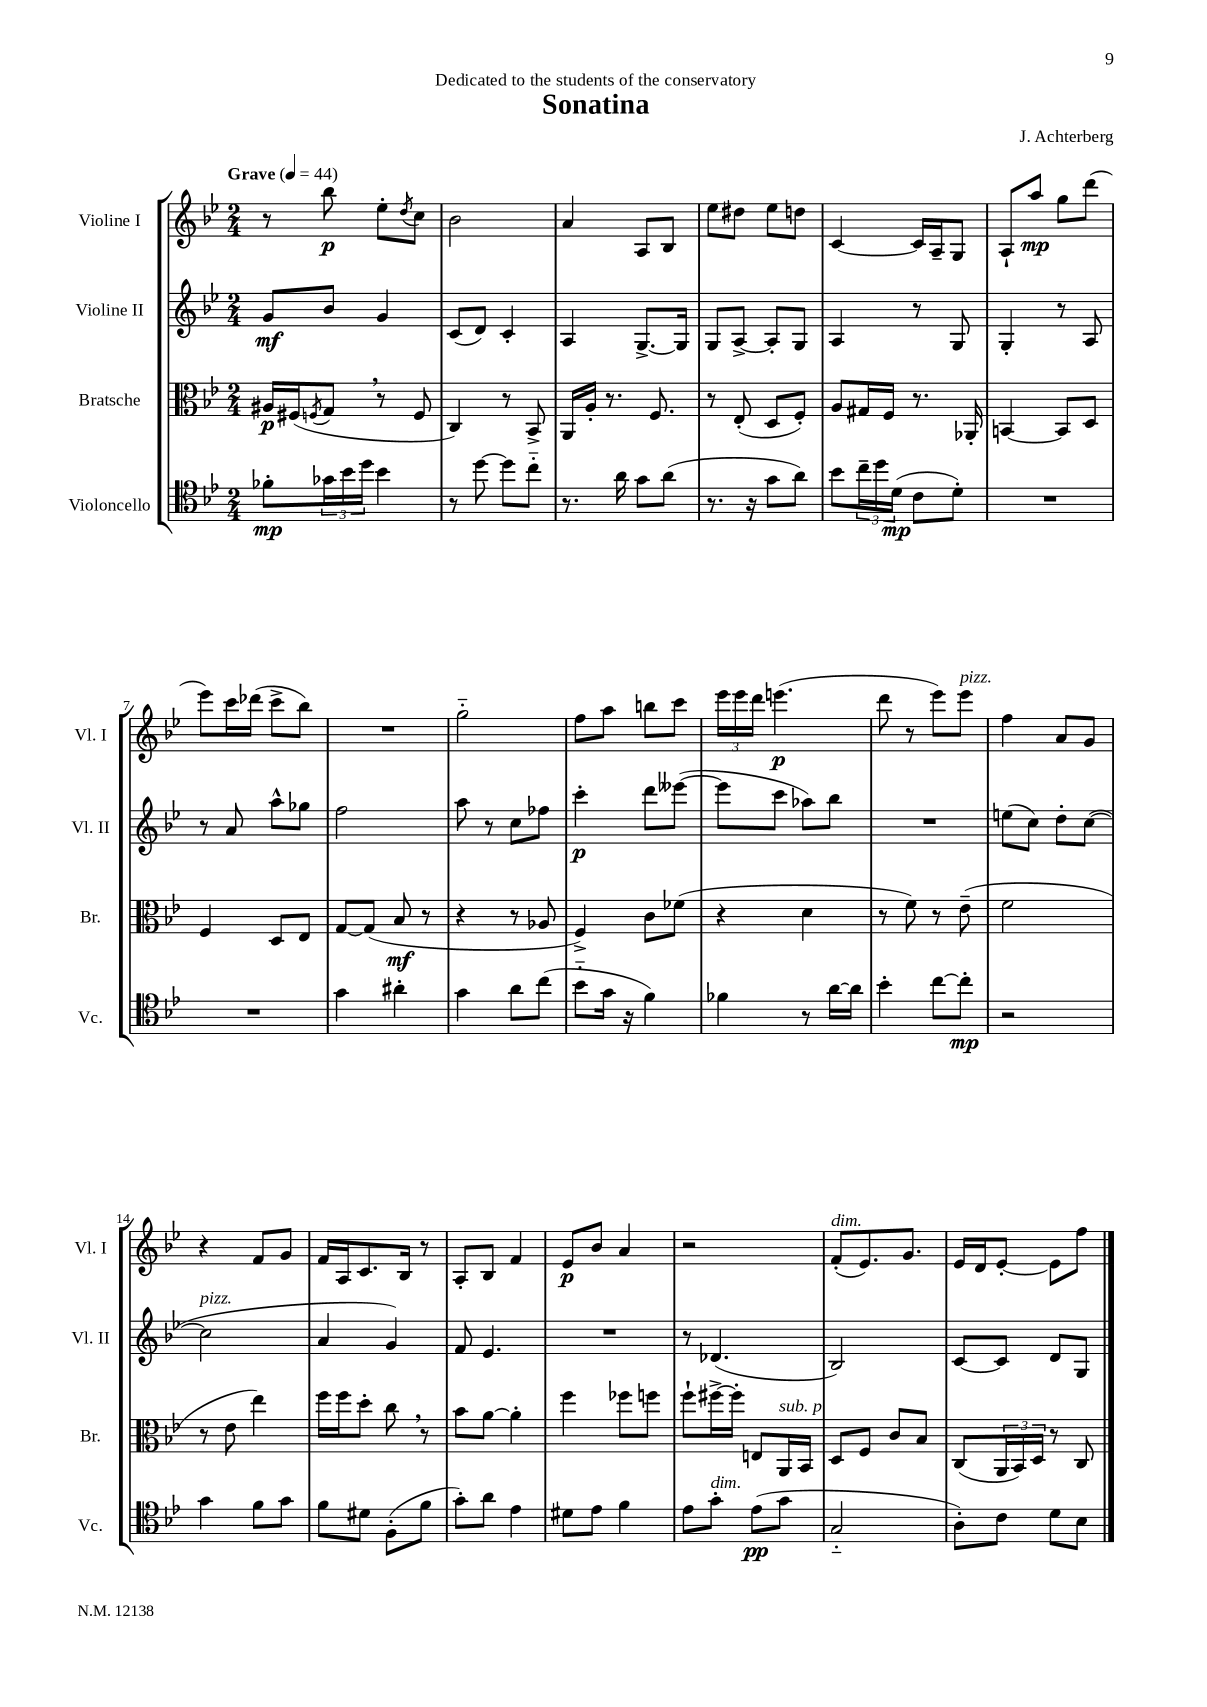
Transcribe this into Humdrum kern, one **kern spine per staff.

**kern	**kern	**kern	**kern
*staff4	*staff3	*staff2	*staff1
*clefC4	*clefC3	*clefG2	*clefG2
*k[b-e-]	*k[b-e-]	*k[b-e-]	*k[b-e-]
*M2/4	*M2/4	*M2/4	*M2/4
*MM44	*MM44	*MM44	*MM44
8f-'	16A#	8g	8r
.	(16F#	.	.
.	8qF	.	.
24g-	8G	8b-	8bb-
24b-	.	.	.
24dd	.	.	.
4b-	8r	4g	8ee-'
.	.	.	8qdd
.	8F	.	8cc
=	=	=	=
8r	4C)	(8c	2b-
[8dd	.	8d)	.
8dd]	8r	4c'	.
8cc'~	8BB-^	.	.
=	=	=	=
8.r	16AA	4A	4a
.	16A'	.	.
.	8.r	.	.
16a	.	.	.
8g	.	[8.G^	8A
.	8.F	.	.
(8a	.	.	8B-
.	.	16G]	.
=	=	=	=
8.r	8r	8G	8ee-
.	(8E-'	[8A^	8dd#
16r	.	.	.
8g	8D	8A']	8ee-
8a)	8F')	8G	8dd
=	=	=	=
8b-	8A	4A	[4c
24cc~	16G#	.	.
24dd	.	.	.
.	16F	.	.
(24d	.	.	.
8c	8.r	8r	16c]
.	.	.	16A~
8d')	.	8G	8G
.	16AA-'	.	.
=	=	=	=
2r	[4BB	4G'	8A`
.	.	.	8aa
.	8BB]	8r	8gg
.	8D	8A	(8ddd
=	=	=	=
2r	4F	8r	8eee-)
.	.	8a	16ccc
.	.	.	(16ddd-
.	8D	8aa^^	8ccc^
.	8E-	8gg-	8bb-)
=	=	=	=
4g	[8G	2ff	2r
.	(8G]	.	.
4a#'	8B-	.	.
.	8r	.	.
=	=	=	=
4g	4r	8aa	2gg'~
.	.	8r	.
8a	8r	8cc	.
(8cc	8A-	8ff-	.
=	=	=	=
8b-'~	4F^)	4ccc'	8ff
16g	.	.	8aa
16r	.	.	.
4f)	8c	8ddd	8bb
.	(8f-	([8eee--	8ccc
=	=	=	=
4f-	4r	8eee--]	24eee-
.	.	.	24eee-
.	.	.	24ddd
.	.	8ccc	(4.eee
8r	4d	8aa-)	.
[16a	.	8bb-	.
16a]	.	.	.
=	=	=	=
4b-'	8r	2r	8ddd
.	8f)	.	8r
[8cc	8r	.	8eee-)
8cc']	(8e-~	.	8eee-
=	=	=	=
2r	2f	(8ee	4ff
.	.	8cc)	.
.	.	8dd'	8a
.	.	([8cc	8g
=	=	=	=
4g	8r	2cc]	4r
.	8e-	.	.
8f	4ee-)	.	8f
8g	.	.	8g
=	=	=	=
8f	16ff	4a	16f
.	16ff	.	16A
8d#	8dd'	.	8.c
(8F'	8cc	4g)	.
.	.	.	16B-
8f	8r	.	8r
=	=	=	=
8g')	8b-	8f	8A'
8a	[8a	4.e-	8B-
4e-	4a']	.	4f
=	=	=	=
8d#	4ff	2r	8e-
8e-	.	.	8b-
4f	8ff-	.	4a
.	8ff	.	.
=	=	=	=
8e-	8ff`	8r	2r
8g'	[16ff#^	(4.d-	.
.	16ff#']	.	.
(8e-	8E	.	.
8g	16AA	.	.
.	16BB-	.	.
=	=	=	=
2G'~	8D	2B-)	(8f'
.	8F	.	8.e-)
.	8c	.	.
.	.	.	8.g
.	8B-	.	.
=	=	=	=
8A')	(8C	[8c	16e-
.	.	.	16d
8c	24AA	8c]	[8e-'
.	24BB-)	.	.
.	24D	.	.
8d	8r	8d	8e-]
8B-	8C	8G	8ff
==	==	==	==
*-	*-	*-	*-
